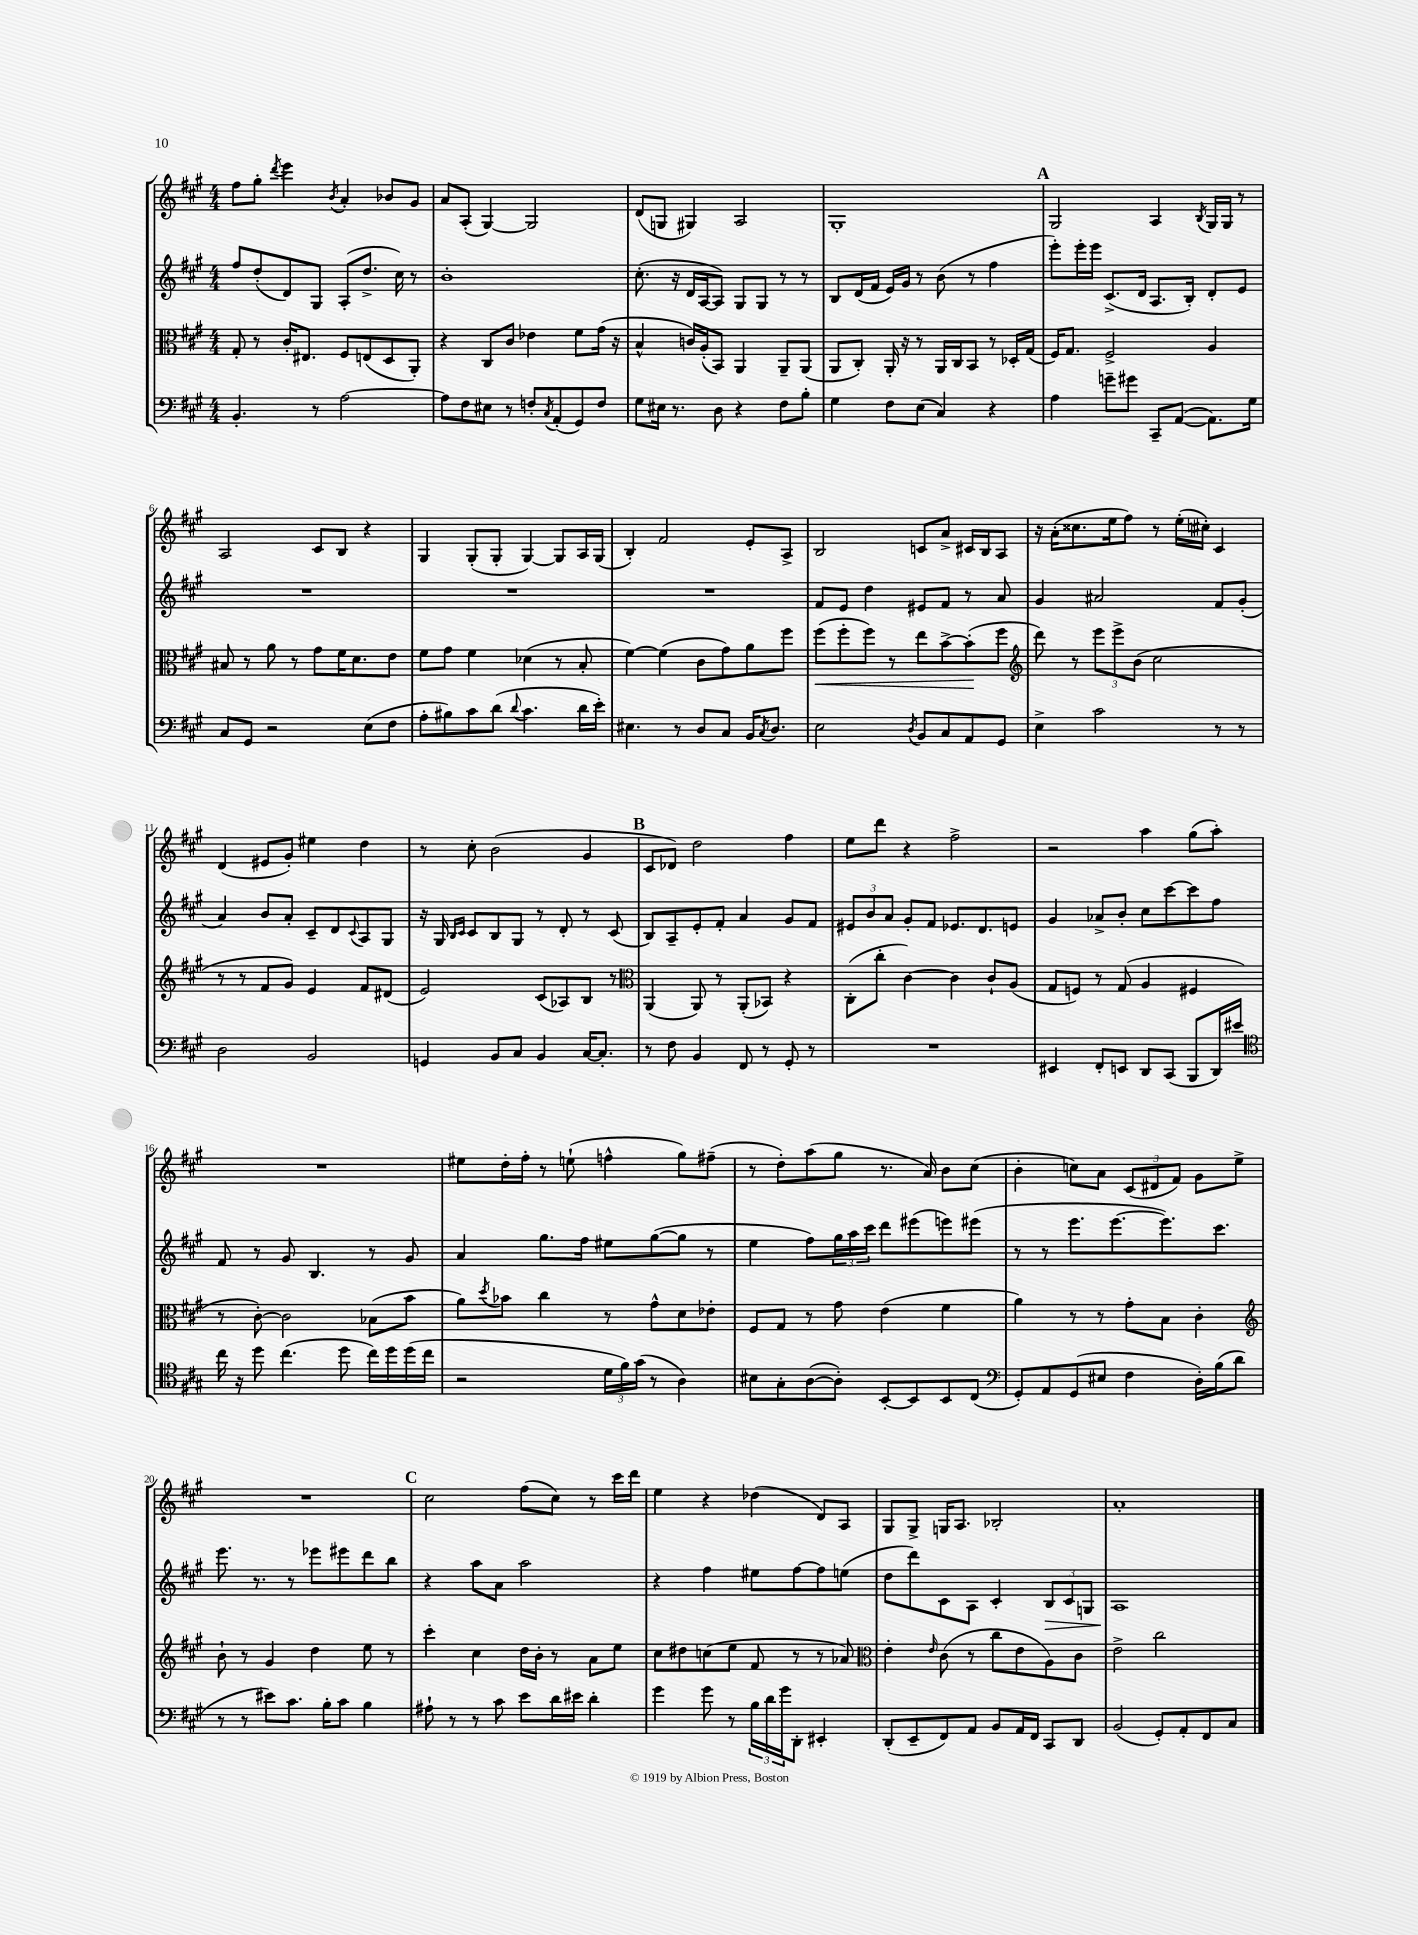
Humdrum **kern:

**kern	**kern	**dynam	**kern	**dynam	**kern
*part4	*part3	*part3	*part2	*part2	*part1
*staff4	*staff3	*staff3	*staff2	*staff2	*staff1
*clefF4	*clefC3	*	*clefG2	*	*clefG2
*k[f#c#g#]	*k[f#c#g#]	*	*k[f#c#g#]	*	*k[f#c#g#]
*M4/4	*M4/4	*	*M4/4	*	*M4/4
=1	=1	=1	=1	=1	=1
4.BB'/	8G#'/	.	8ff#/L	.	8ff#\L
.	8r	.	(8dd'/	.	8gg#'\J
.	.	.	.	.	8qddd/
.	16c#'/KL	.	8d/)	.	4eee\
.	8.E#X/J	.	.	.	.
8r	.	.	8G#/J	.	.
.	.	.	.	.	8qb/
[2A\	8F#/L	.	(8A'/L	.	4a'/
.	(8En/	.	8.dd^/J	.	.
.	8D/	.	.	.	8b-X/L
.	.	.	16cc#\)	.	.
.	8AA'/J)	.	8r	.	8g#/J
=2	=2	=2	=2	=2	=2
8A\L]	4r	.	1b'	.	8a/L
8F#\	.	.	.	.	(8A'/J
8E#X\J	8C#/L	.	.	.	[4G#/)
8r	8c#/J	.	.	.	.
8Fn'/L	4e-X\	.	.	.	2G#/]
8qC#/	.	.	.	.	.
(8AA'/	.	.	.	.	.
8GG#/)	8f#\L	.	.	.	.
8F/J	(16g#\Jk	.	.	.	.
.	16r	.	.	.	.
=3	=3	=3	=3	=3	=3
8G#\L	4B^^/	.	(8.cc#'\	.	(8d/L
16E#X\Jk	.	.	.	.	8Gn/J
8.r	.	.	16r	.	.
.	16cn/LL)	.	16d/LL	.	4G#X/)
.	(16A'/J	.	[16A/J	.	.
8D\	8BB/J)	.	8A/J])	.	.
4r	4AA/	.	8G#/L	.	2A/
.	.	.	8G#/J	.	.
8F#\L	8AA~/L	.	8r	.	.
8B'\J	(8AA/J	.	8r	.	.
=4	=4	=4	=4	=4	=4
4G#\	8AA/L	.	8B/L	.	1G#'
.	8C#'/J)	.	(16d/L	.	.
.	.	.	16f#/JJ	.	.
8F#\L	16AA'/	.	16e/LL)	.	.
.	16r	.	16g#/JJ	.	.
(8E\J	8r	.	8r	.	.
4C#/)	16AA/LL	.	(8b\	.	.
.	16C#/J	.	.	.	.
.	8BB/J	.	8r	.	.
4r	8r	.	4ff#\	.	.
.	16D-X'/LL	.	.	.	.
.	(16G#/JJ	.	.	.	.
!!LO:REH:place=s1:t=A
=5	=5	=5	=5	=5	=5
4A\	16F#/KL)	.	8eee'\L)	.	2G#/
.	8.G#/J	.	.	.	.
.	.	.	16eee'\L	.	.
.	.	.	16eee\JJ	.	.
8gn~\L	2F#^/	.	(8.c#^/L	.	.
8g#X\J	.	.	.	.	.
.	.	.	16d/Jk	.	.
8CC#~/L	.	.	8.A/L	.	4A/
([8AA/J	.	.	.	.	.
.	.	.	16B'/Jk)	.	.
.	.	.	.	.	8qB/
8.AA\L])	4A/	.	8d'/L	.	16G#/LL
.	.	.	.	.	16G#/JJ
.	.	.	8e/J	.	8r
16G#\Jk	.	.	.	.	.
!!LO:LB:g=z
=6	=6	=6	=6	=6	=6
8C#/L	8B#X/	.	1r	.	2A/
8GG#/J	8r	.	.	.	.
2r	8a\	.	.	.	.
.	8r	.	.	.	.
.	8g#\L	.	.	.	8c#/L
.	16f#\K	.	.	.	8B/J
.	8.d\	.	.	.	.
(8E\L	.	.	.	.	4r
8F#\J	8e\J	.	.	.	.
=7	=7	=7	=7	=7	=7
8A'\L	8f#\L	.	1r	.	4G#/
8B#X\)	8g#\J	.	.	.	.
8c#\	4f#\	.	.	.	(8G#'/L
(8d\J	.	.	.	.	8G#'/J
8qqd/	.	.	.	.	.
4.c#\	(4d-X\	.	.	.	[4G#/)
.	8r	.	.	.	8G#/L]
16d\LL	8B'/	.	.	.	16A/L
16e'\JJ)	.	.	.	.	(16G#/JJ
=8	=8	=8	=8	=8	=8
4.E#X\	[4f#\)	.	1r	.	4B'/)
.	(4f#\]	.	.	.	2f#/
8r	.	.	.	.	.
8D/L	8c#\L	.	.	.	.
8C#/J	8g#\)	.	.	.	.
16BB/KL	8a\	.	.	.	8e'/L
8qC#/	.	.	.	.	.
8.D/J	.	.	.	.	.
.	8ff#\J	.	.	.	8A^/J
=9	=9	=9	=9	=9	=9
!	!	!LO:HP:b	!	!	!
2E\	(8ff#\L	<	8f#/L	.	2B/
.	8ff#'\	.	8e/J	.	.
.	8ff#\J)	.	4dd\	.	.
.	8r	.	.	.	.
8qD/	.	.	.	.	.
8BB/L	8ee\L	.	8e#X/L	.	8cn/L
8C#/	[8b^\	.	8f#/J	.	8a^/J
8AA/	(8b'\]	.	8r	.	16c#X/LL
.	.	.	.	.	16B/J
8GG#/J	8ff#\J	[	8a/	.	8A/J
=10	=10	=10	=10	=10	=10
*	*clefG2	*	*	*	*
4E^\	8ddd\)	.	4g#/	.	16r
.	.	.	.	.	(16a'\KL
.	8r	.	.	.	8.cc##X\
2c#\	12eee\L	.	2a#X/	.	.
.	.	.	.	.	16ee\k
.	12eee^\	.	.	.	.
.	.	.	.	.	8ff#\J)
.	(12b\J	.	.	.	.
.	2cc#\	.	.	.	8r
.	.	.	.	.	(16ee'\LL
.	.	.	.	.	16cc#X'\JJ)
8r	.	.	8f#/L	.	4c#/
8r	.	.	(8g#'/J	.	.
!!LO:LB:g=z
=11	=11	=11	=11	=11	=11
2D\	8r	.	4a/)	.	(4d/
.	8r	.	.	.	.
.	8f#/L	.	8b/L	.	8e#X/L
.	8g#/J)	.	8a'/J	.	8g#'/J)
2BB/	4e/	.	8c#~/L	.	4ee#X\
.	.	.	8d/	.	.
.	.	.	8qqc#/	.	.
.	8f#/L	.	8A/	.	4dd\
.	(8d#X/J	.	8G#/J	.	.
=12	=12	=12	=12	=12	=12
4GGn/	2e/)	.	16r	.	8r
.	.	.	16G#/	.	.
.	.	.	16qqB/LL	.	.
.	.	.	16qqc#/JJ	.	.
.	.	.	8c#/L	.	8cc#'\
8BB/L	.	.	8B/	.	(2b\
8C#/J	.	.	8G#/J	.	.
4BB/	(8c#/L	.	8r	.	.
.	8A-X/)	.	8d'/	.	.
[16C#/KL	8B/J	.	8r	.	4g#/
8.C#'/J]	.	.	.	.	.
.	8r	.	(8c#/	.	.
!!LO:REH:place=s1:t=B
=13	=13	=13	=13	=13	=13
*	*clefC3	*	*	*	*
8r	(4AA/	.	8B/L)	.	8c#/L
8F#\	.	.	8A~/	.	8d-X/J)
4BB/	8AA/)	.	8e'/	.	2dd\
.	8r	.	8f#'/J	.	.
8FF#/	(8AA'/L	.	4a/	.	.
8r	8BB-X/J)	.	.	.	.
8GG#'/	4r	.	8g#/L	.	4ff#\
8r	.	.	8f#/J	.	.
=14	=14	=14	=14	=14	=14
1r	(8C#'\L	.	12e#X/L	.	8ee\L
.	.	.	12b/	.	.
.	8cc#'\J	.	.	.	8ddd\J
.	.	.	12a/J	.	.
.	[4c#\)	.	8g#'/L	.	4r
.	.	.	8f#/J	.	.
.	4c#\]	.	8.e-X/L	.	2ff#^\
.	.	.	8.d/	.	.
.	8c#`/L	.	.	.	.
.	(8A/J	.	8en/J	.	.
=15	=15	=15	=15	=15	=15
4EE#X/	8G#/L	.	4g#/	.	2r
.	8Fn/J)	.	.	.	.
8FF#'/L	8r	.	8a-X^/L	.	.
8EEn/J	(8G#/	.	8b'/J	.	.
8DD/L	4A/	.	8cc#\L	.	4aa\
(8CC#/J	.	.	[8ccc#\	.	.
8BBB/L	4F#X/	.	8ccc#\]	.	(8gg#\L
16DD/L)	.	.	8ff#\J	.	8aa'\J)
16e#X/JJ	.	.	.	.	.
!!LO:LB:g=z
=16	=16	=16	=16	=16	=16
*clefC4	*	*	*	*	*
16cc#\	8r	.	8f#/	.	1r
16r	.	.	.	.	.
8dd\	[8c#'\)	.	8r	.	.
(4.cc#\	2c#\]	.	8g#/	.	.
.	.	.	4.B/	.	.
8dd\	.	.	.	.	.
16cc#\LL)	(8B-X\L	.	8r	.	.
16dd\	.	.	.	.	.
(16dd\	8b\J	.	8g#/	.	.
16cc#\JJ	.	.	.	.	.
=17	=17	=17	=17	=17	=17
2r	8a\L)	.	4a/	.	8ee#X\L
.	8qdd/	.	.	.	.
.	8b-X\J	.	.	.	16dd'\L
.	.	.	.	.	16ff#'\JJ
.	4cc#\	.	8.gg#\L	.	8r
.	.	.	.	.	(8een`\
.	.	.	16ff#\Jk	.	.
24d\LL	8r	.	8ee#X\L	.	4ffn^^\
24f#\)	.	.	.	.	.
(24g#\JJ	.	.	.	.	.
8r	8g#^^\L	.	([8gg#\	.	.
4A\)	8d\	.	8gg#\J]	.	8gg#\L)
.	8e-X'\J	.	8r	.	(8ff#X~\J
=18	=18	=18	=18	=18	=18
8B#X\L	8F#/L	.	4ee\	.	8r
8G#'\	8G#/J	.	.	.	8dd'\L)
([8A\	8r	.	8ff#\L)	.	(8aa\
8A'\J])	8g#\	.	24gg#\L	.	8gg#\J
.	.	.	24aa\	.	.
.	.	.	24ccc#\JJ	.	.
[8BB'/L	(4e\	.	8ddd\L	.	8.r
8BB/]	.	.	(8eee#X\	.	.
.	.	.	.	.	16a/)
8BB/	4f#\	.	8eeen\)	.	8b\L
(8C#/J	.	.	(8eee#X\J	.	(8cc#\J
=19	=19	=19	=19	=19	=19
*clefF4	*	*	*	*	*
8GG#'/L)	4a\)	.	8r	.	4b'\
8AA/	.	.	8r	.	.
(8GG#/	8r	.	8.eee\L	.	8ccn\L)
8E#X/J	8r	.	.	.	8a\J
.	.	.	[8.eee\	.	.
4F#\	8g#'\L	.	.	.	(12c#/L
.	.	.	.	.	12d#X/
.	8B\J	.	8.eee\])	.	.
.	.	.	.	.	12f#/J)
16D'\LL)	4c#'\	.	.	.	8g#\L
(16B\J	.	.	8.ccc#\J	.	.
8d\J	.	.	.	.	8ee^\J
!!LO:LB:g=z
=20	=20	=20	=20	=20	=20
*	*clefG2	*	*	*	*
8r	8b`\	.	8.eee\	.	1r
8r	8r	.	.	.	.
.	.	.	8.r	.	.
8e#X\L)	4g#/	.	.	.	.
8.c#\J	.	.	8r	.	.
.	4dd\	.	8eee-X\L	.	.
16B'\KL	.	.	.	.	.
8c#\J	.	.	8eee#X\	.	.
4B\	8ee\	.	8ddd\	.	.
.	8r	.	8bb\J	.	.
!!LO:REH:place=s1:t=C
=21	=21	=21	=21	=21	=21
8A#X`\	4ccc#'\	.	4r	.	2cc#\
8r	.	.	.	.	.
8r	4cc#\	.	8aa\L	.	.
8c#\	.	.	8a\J	.	.
8e\L	16dd\LL	.	2aa\	.	(8ff#\L
.	16b'\JJ	.	.	.	.
16d\L	8r	.	.	.	8cc#\J)
16e#X\JJ	.	.	.	.	.
4d'\	8a\L	.	.	.	8r
.	8ee\J	.	.	.	16ccc#\LL
.	.	.	.	.	16ddd\JJ
=22	=22	=22	=22	=22	=22
4g#\	8cc#\L	.	4r	.	4ee\
.	8dd#X\	.	.	.	.
8g#\	(8ccn\	.	4ff#\	.	4r
8r	8ee\J	.	.	.	.
24B\LL	8f#/	.	8ee#X\L	.	(4dd-X\
24d\	.	.	.	.	.
24g#\J	.	.	.	.	.
8DD'\J	8r	.	[8ff#\	.	.
4EE#X'/	8r	.	8ff#\]	.	8d/L)
.	8a-X/)	.	(8een\J	.	8A/J
=23	=23	=23	=23	=23	=23
*	*clefC3	*	*	*	*
(8DD'/L	4e'\	.	8dd\L	.	8G#/L
8EE~/	.	.	8ddd\)	.	8G#^/J
.	16qqe/	.	.	.	.
8FF#/)	(8c#\	.	8c#\	.	16Gn/KL
.	.	.	.	.	8.A/J
8AA/J	8r	.	8A\J	.	.
8BB/L	8cc#\L	.	4c#'/	.	2B-X'/
16AA/L	8e\	.	.	.	.
16FF#/JJ	.	.	.	.	.
!	!	!	!	!LO:HP:b	!
8CC#/L	8A\)	.	12B/L	>	.
.	.	.	12c#/	.	.
8DD/J	8c#\J	.	.	.	.
.	.	.	12Gn/J	.	.
=24	=24	=24	=24	=24	=24
(2BB/	2e^\	.	1A	.	1a'
8GG#'/L)	2cc#\	.	.	.	.
8AA'/	.	.	.	.	.
8FF#/	.	.	.	.	.
8C#/J	.	.	.	.	.
.	.	.	.	]	.
==	==	==	==	==	==
*-	*-	*-	*-	*-	*-
